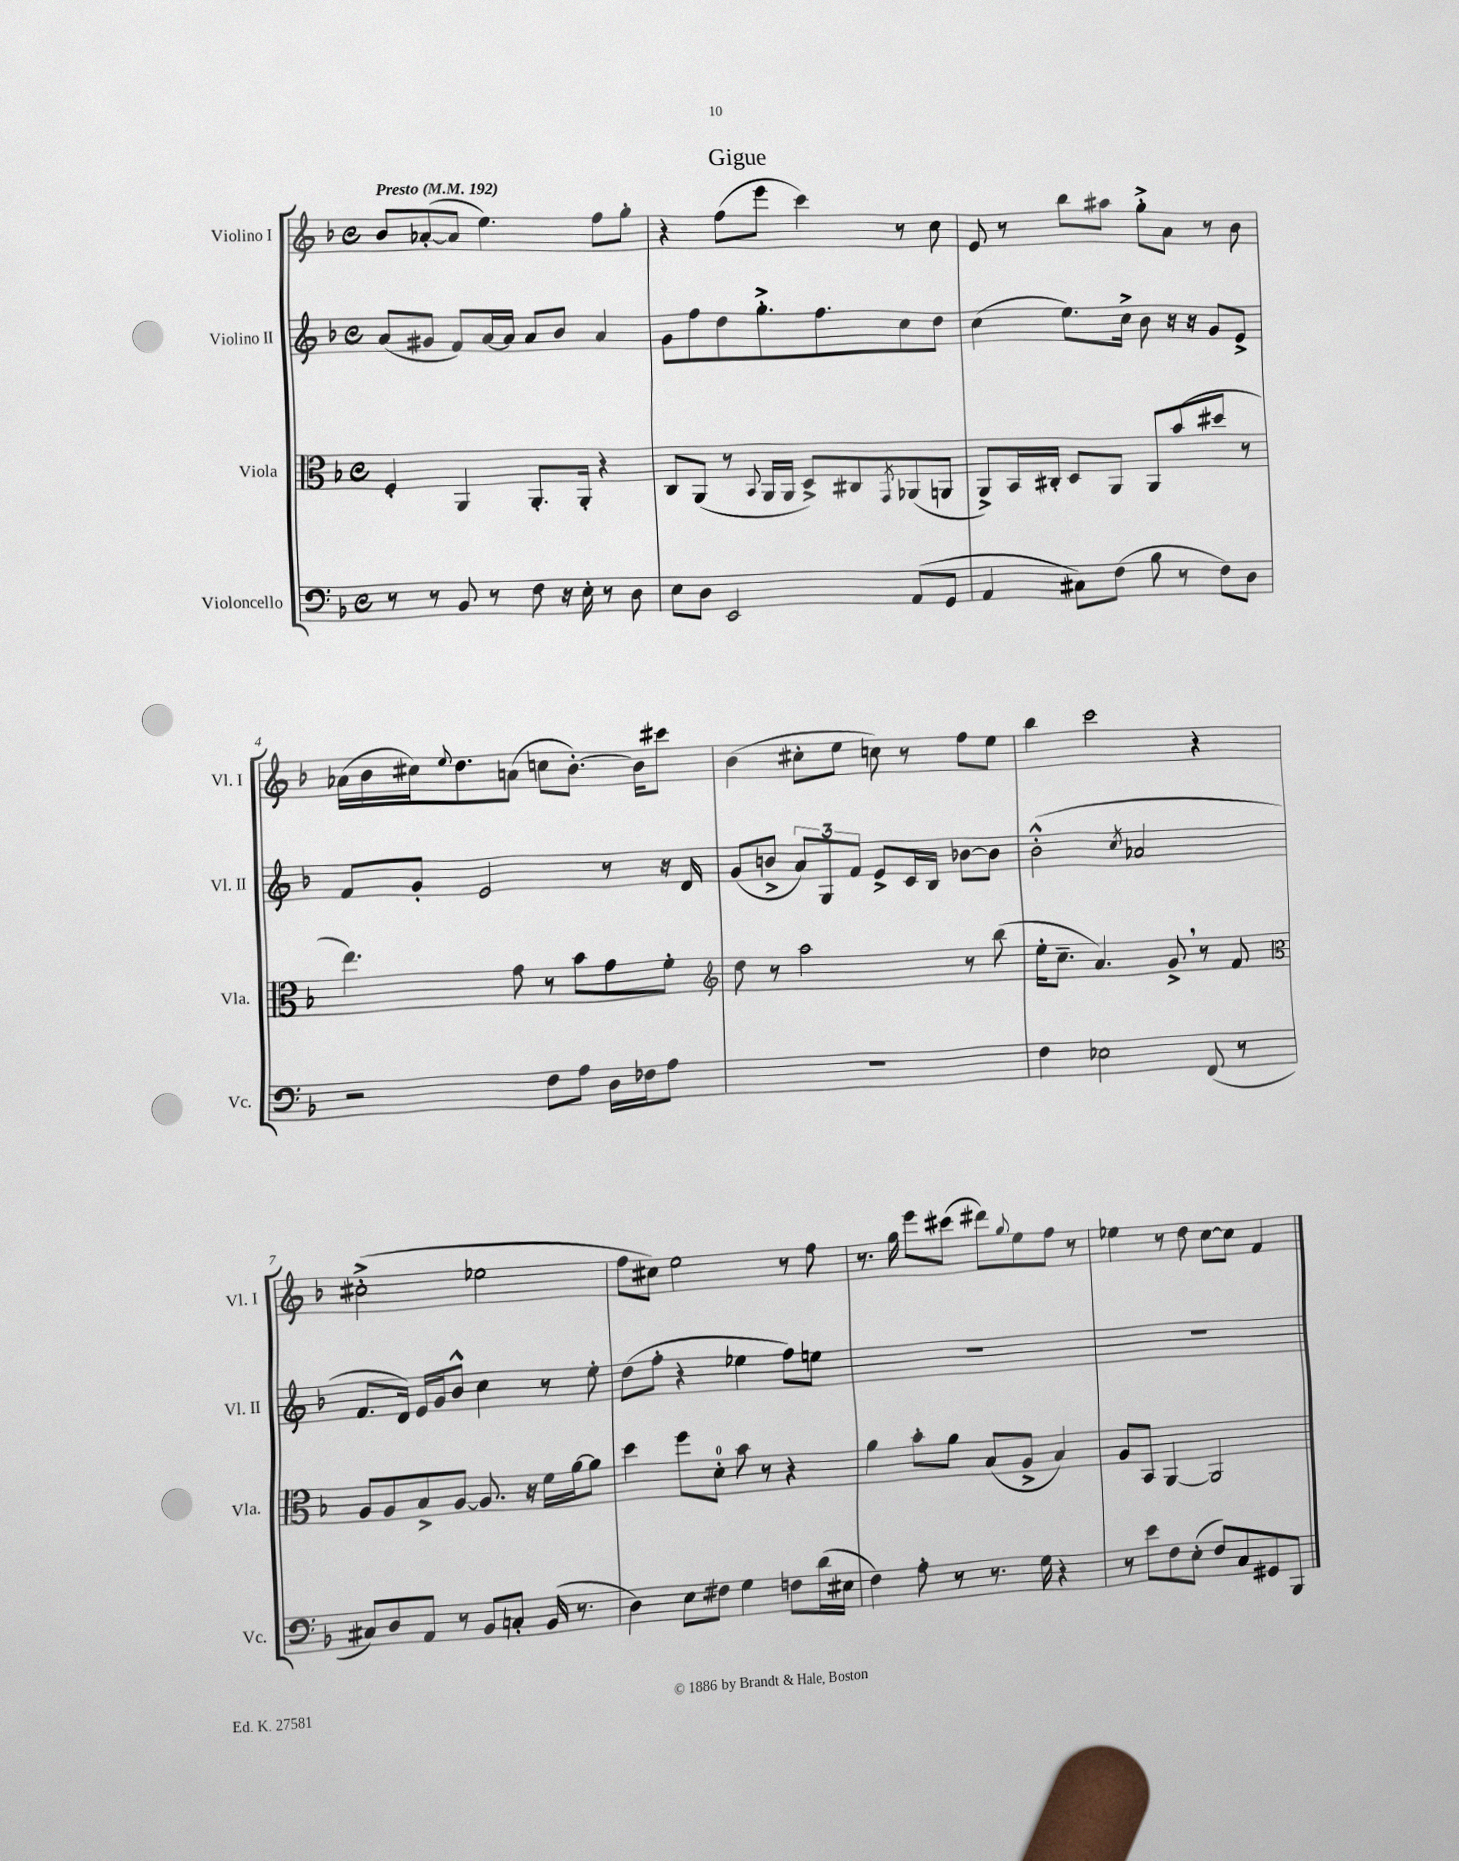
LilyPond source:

\header { title = "Gigue" }
<<
\new StaffGroup <<
\new Staff = "s0" \with { instrumentName = "Violino I" shortInstrumentName = "Vl. I" } {
    \clef treble \key f \major \defaultTimeSignature \time 4/4 \tempo "Presto" 4 = 192
    bes'8 aes'8~-.( aes'8 e''4.) f''8 g''8-. |
    r4 f''8( e'''8 c'''4) r8 c''8 |
    e'8 r8 bes''8 ais''8 g''8-.-> a'8 r8 bes'8 |
    aes'16( bes'16 cis''16) \appoggiatura { e''8 } d''8. a'8( c''8 bes'8.~-.) bes'16 cis'''8 |
    bes'4( cis''8-. e''8 c''8) r8 f''8 e''8 |
    bes''4 c'''2 r4 |
    cis''2-.->( ees''2 |
    f''8 cis''8) e''2 r8 f''8 |
    r8. g''16 e'''8 cis'''8( dis'''8) \appoggiatura { g''8 } e''8 f''8 r8 |
    ees''4 r8 d''8 c''8~ c''8 f'4 \bar "|." |
}
\new Staff = "s1" \with { instrumentName = "Violino II" shortInstrumentName = "Vl. II" } {
    \clef treble \key f \major \defaultTimeSignature \time 4/4
    a'8( gis'8 f'8) a'16~ a'16 a'8 bes'8 a'4 |
    g'8 f''8 d''8 g''8.-.-> f''8. c''8 d''8 |
    c''4( e''8.) c''16-> bes'8 r16 r16 g'8 e'8-> |
    f'8 g'8-. e'2 r8 r16 d'16 |
    g'8( b'8-> \tuplet 3/2 { a'8) g8 f'8 } e'8-> c'16 bes16 bes'8~ bes'8 |
    bes'2-.-^( \acciaccatura { c''8 } aes'2 |
    f'8. d'16) e'16 g'16 bes'8-^ c''4 r8 e''8-. |
    d''8( f''8-. r4 ees''4 f''8) e''8 |
    R1 |
    R1 \bar "|." |
}
\new Staff = "s2" \with { instrumentName = "Viola" shortInstrumentName = "Vla." } {
    \clef alto \key f \major \defaultTimeSignature \time 4/4
    f4-. a,4 a,8.-. a,16-. r4 |
    c8 a,8( r8 \appoggiatura { bes,8 } a,16 a,16 d8->) cis8 \acciaccatura { g,8 } aes,8( a,8 |
    a,8->) bes,16 cis16-. d8 a,8 a,8 bes'8( dis''8 r8 |
    e''4.) g'8 r8 bes'8 g'8 f'8-. |
    \clef treble d''8 r8 a''2 r8 bes''8( |
    e''16-. c''8.-- a'4.) g'8-> \breathe r8 f'8 |
    \clef alto a8 a8 bes8-> a8~ a8. r16 f'16 a'16~ a'8 |
    d''4 f''8 d'8-0-. bes'8 r8 r4 |
    a'4 bes'8-. a'8 bes8( a8-> bes4) |
    a8 bes,8 a,4~ a,2 \bar "|." |
}
\new Staff = "s3" \with { instrumentName = "Violoncello" shortInstrumentName = "Vc." } {
    \clef bass \key f \major \defaultTimeSignature \time 4/4
    r8 r8 bes,8 r8 f8 r16 e16-. r8 d8 |
    e8 d8 e,2 a,8( g,8 |
    a,4 cis8) f8( bes8 r8 f8) d8 |
    r2 f8 a8 d16 fes16 a8 |
    r1 |
    f4 ees2 f,8( r8 |
    cis8) d8 a,8 r8 bes,8 c8-. bes,16( r8. |
    d4) e8 fis8 g4 f8 d'16( eis16 |
    f4) a8-. r8 r8. g16 r4 |
    r8 e'8 f8 e8-.( f8) c8 gis,8 bes,,8 \bar "|." |
}
>>
>>
